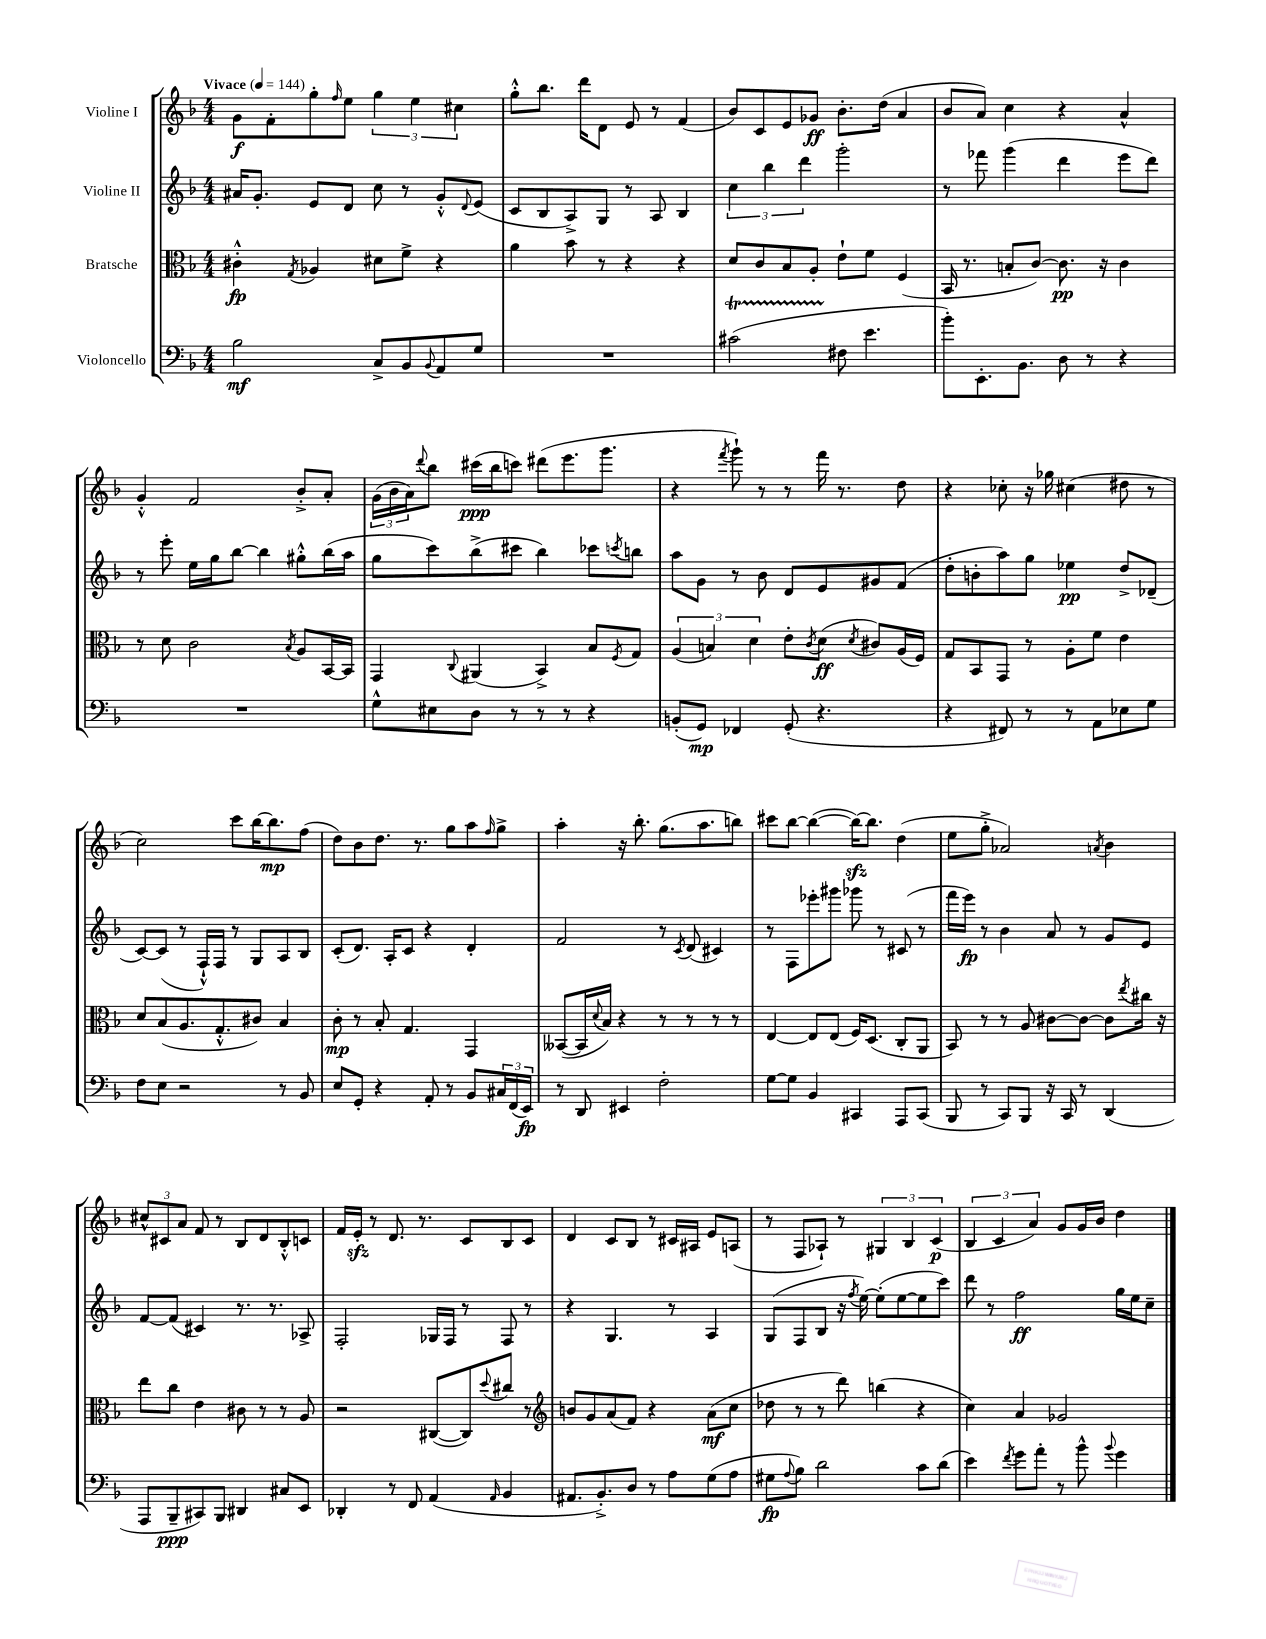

**kern	**dynam	**kern	**dynam	**kern	**dynam	**kern	**dynam
*part4	*part4	*part3	*part3	*part2	*part2	*part1	*part1
*staff4	*staff4	*staff3	*staff3	*staff2	*staff2	*staff1	*staff1
*I"Violoncello	*	*I"Bratsche	*	*I"Violine II	*	*I"Violine I	*
*clefF4	*	*clefC3	*	*clefG2	*	*clefG2	*
*k[b-]	*	*k[b-]	*	*k[b-]	*	*k[b-]	*
*M4/4	*	*M4/4	*	*M4/4	*	*M4/4	*
*MM144	*	*MM144	*	*MM144	*	*MM144	*
=1	=1	=1	=1	=1	=1	=1	=1
!	!	!	!	!	!	!LO:TX:a:B:t=Vivace	!
2B-\	mf	4c#X'^^\	fp	16a#X/KL	.	8g\L	f
.	.	.	.	8.g'/J	.	.	.
.	.	.	.	.	.	8f'\	.
.	.	8qG/	.	.	.	.	.
.	.	4A-X/	.	8e/L	.	8gg'\	.
.	.	.	.	.	.	16qqff/	.
.	.	.	.	8d/J	.	8ee\J	.
8C^/L	.	8d#X\L	.	8cc\	.	6gg\	.
8BB-/	.	8f^\J	.	8r	.	.	.
.	.	.	.	.	.	6ee\	.
8qqBB-/	.	.	.	.	.	.	.
8AA/	.	4r	.	8g'^^/L	.	.	.
.	.	.	.	.	.	6cc#X\	.
.	.	.	.	8qqd/	.	.	.
8G/J	.	.	.	(8e/J	.	.	.
=2	=2	=2	=2	=2	=2	=2	=2
1r	.	4a\	.	8c/L	.	8gg'^^\L	.
.	.	.	.	8B-/	.	8.bb-\J	.
.	.	8b-\	.	8A^/)	.	.	.
.	.	.	.	.	.	16ddd\KL	.
.	.	8r	.	8G/J	.	8d\J	.
.	.	4r	.	8r	.	8e/	.
.	.	.	.	8A/	.	8r	.
.	.	4r	.	4B-/	.	(4f/	.
=3	=3	=3	=3	=3	=3	=3	=3
(2c#Xt\	.	8d/L	.	6cc\	.	8b-/L)	.
.	.	8c/	.	.	.	8c/	.
.	.	.	.	6bb-\	.	.	.
.	.	8B-/	.	.	.	8e/	.
.	.	.	.	6ddd\	.	.	.
.	.	8A'/J	.	.	.	8g-X/J	ff
8F#X\	.	8e`\L	.	2ggg'\	.	8.b-'\L	.
4.e\	.	8f\J	.	.	.	.	.
.	.	.	.	.	.	(16dd\Jk	.
.	.	(4F/	.	.	.	4a/	.
=4	=4	=4	=4	=4	=4	=4	=4
8b-'\L)	.	16BB-/	.	8r	.	8b-/L	.
.	.	8.r	.	.	.	.	.
8.EE'\	.	.	.	8fff-X\	.	8a/J)	.
.	.	8Bn'/L	.	(4ggg\	.	4cc\	.
8.BB-\J	.	.	.	.	.	.	.
.	.	[8c/J)	.	.	.	.	.
8D\	.	8.c\]	pp	4ddd\	.	4r	.
8r	.	.	.	.	.	.	.
.	.	16r	.	.	.	.	.
4r	.	4c\	.	8eee\L	.	4a^^/	.
.	.	.	.	8ddd\J)	.	.	.
!!LO:LB:g=z
=5	=5	=5	=5	=5	=5	=5	=5
1r	.	8r	.	8r	.	4g'^^/	.
.	.	8d\	.	8eee'\	.	.	.
.	.	2c\	.	16ee\LL	.	2f/	.
.	.	.	.	16gg\J	.	.	.
.	.	.	.	[8bb-\J	.	.	.
.	.	.	.	4bb-\]	.	.	.
.	.	8qB-/	.	.	.	.	.
.	.	8A/L	.	8gg#X'^^\L	.	8b-'^/L	.
.	.	[16BB-/L	.	(16bb-\L	.	8a'/J	.
.	.	16BB-/JJ]	.	16aa\JJ	.	.	.
=6	=6	=6	=6	=6	=6	=6	=6
8G^^\L	.	4GG/	.	8gg\L	.	(24g\LL	.
.	.	.	.	.	.	24b-\	.
.	.	.	.	.	.	24a\J)	.
.	.	.	.	.	.	8qqddd/	.
8E#X\	.	.	.	8ccc\)	.	8bb-\J	.
.	.	8qqC/	.	.	.	.	.
8D\J	.	(4AA#X/	.	(8bb-^\	.	(16ccc#X\LL	ppp
.	.	.	.	.	.	16bb-\J	.
8r	.	.	.	8ccc#X\J	.	8cccn\J)	.
8r	.	4BB-^/)	.	4bb-\)	.	(8ddd#X\L	.
8r	.	.	.	.	.	8.eee\	.
4r	.	8B-/L	.	8ccc-X\L	.	.	.
.	.	.	.	.	.	8.ggg\J	.
.	.	8qF/	.	8qcccn/	.	.	.
.	.	8G/J	.	8bbn\J	.	.	.
=7	=7	=7	=7	=7	=7	=7	=7
(8BBn'/L	.	(6A/	.	8aa\L	.	4r	.
8GG/J)	mp	.	.	8g\J	.	.	.
.	.	6Bn/)	.	.	.	.	.
.	.	.	.	.	.	8qfff/	.
4FF-X/	.	.	.	8r	.	8ggg`\)	.
.	.	6d\	.	.	.	.	.
.	.	.	.	8b-\	.	8r	.
(8GG'/	.	8e'\L	.	8d/L	.	8r	.
.	.	8qc/	.	.	.	.	.
4.r	.	(8d\J	ff	8e/	.	16fff\	.
.	.	.	.	.	.	8.r	.
.	.	8qd/	.	.	.	.	.
.	.	8c#X/L)	.	8g#X/	.	.	.
.	.	(16A/L	.	(8f/J	.	8dd\	.
.	.	16F/JJ)	.	.	.	.	.
=8	=8	=8	=8	=8	=8	=8	=8
4r	.	8G/L	.	8dd'\L	.	4r	.
.	.	8BB-/	.	8bn'\	.	.	.
8FF#X/)	.	8GG/J	.	8aa\)	.	8cc-X'\	.
8r	.	8r	.	8gg\J	.	16r	.
.	.	.	.	.	.	16gg-X\	.
8r	.	8A'\L	.	4ee-X\	pp	(4cc#X\	.
8AA\L	.	8f\J	.	.	.	.	.
8E-X\	.	4e\	.	8dd^/L	.	8dd#X\	.
8G\J	.	.	.	(8d-X~/J	.	8r	.
!!LO:LB:g=z
=9	=9	=9	=9	=9	=9	=9	=9
8F\L	.	8d/L	.	[8c/L)	.	2cc\)	.
8E\J	.	(8B-/	.	(8c/J]	.	.	.
2r	.	8.A/	.	8r	.	.	.
.	.	.	.	16F`^^/LL)	.	.	.
.	.	8.G'^^/	.	16F/JJ	.	.	.
.	.	.	.	8r	.	8ccc\L	.
.	.	8c#X/J)	.	8G/L	.	[16bb-\K	.
.	.	.	.	.	.	8.bb-\]	mp
8r	.	4B-/	.	8A/	.	.	.
8BB-/	.	.	.	8B-/J	.	(8ff\J	.
=10	=10	=10	=10	=10	=10	=10	=10
8E/L	.	8c'\	mp	(8c'/L	.	8dd\L)	.
8GG'/J	.	8r	.	8.d/J)	.	8b-\	.
4r	.	8B-'/	.	.	.	8.dd\J	.
.	.	.	.	16A'/KL	.	.	.
.	.	4.G/	.	8c/J	.	.	.
.	.	.	.	.	.	8.r	.
8AA'/	.	.	.	4r	.	.	.
8r	.	.	.	.	.	8gg\L	.
8BB-/L	.	4GG/	.	4d'/	.	8aa\	.
.	.	.	.	.	.	16qqff/	.
24C#X/L	.	.	.	.	.	8gg^\J	.
(24FF/	.	.	.	.	.	.	.
24EE/JJ)	fp	.	.	.	.	.	.
=11	=11	=11	=11	=11	=11	=11	=11
8r	.	([8BB--X/L	.	2f/	.	4aa'\	.
8DD/	.	16BB--/L]	.	.	.	.	.
.	.	8qqd/	.	.	.	.	.
.	.	16B-/JJ)	.	.	.	.	.
4EE#X/	.	4r	.	.	.	16r	.
.	.	.	.	.	.	8.bb-'\	.
2F'\	.	8r	.	8r	.	(8.gg\L	.
.	.	.	.	8qc/	.	.	.
.	.	8r	.	(8d/	.	.	.
.	.	.	.	.	.	8.aa\	.
.	.	8r	.	4c#X/)	.	.	.
.	.	8r	.	.	.	8bbn\J)	.
=12	=12	=12	=12	=12	=12	=12	=12
[8G\L	.	[4E/	.	8r	.	8ccc#X\L	.
8G\J]	.	.	.	8F\L	.	[8bb-\J	.
4BB-/	.	8E/L]	.	8eee-X'\	.	(4bb-\_	.
.	.	(8E/J	.	8ggg#X\J	.	.	.
4CC#X/	.	16F/KL)	.	8ggg-X\	.	16bb-zz\KL_)	.
.	.	(8.D/J	.	.	.	8.bb-\J]	.
.	.	.	.	8r	.	.	.
8AAA/L	.	8C'/L	.	(8c#X/	.	(4dd\	.
(8CC#/J	.	8AA/J	.	8r	.	.	.
=13	=13	=13	=13	=13	=13	=13	=13
8BBB-/	.	8BB-/)	.	16fff\LL	.	8ee\L	.
.	.	.	.	16eee\JJ)	fp	.	.
8r	.	8r	.	8r	.	8gg'^\J	.
8CC/L)	.	8r	.	4b-\	.	2a-X/)	.
8BBB-/J	.	8A/	.	.	.	.	.
16r	.	[8c#X\L	.	8a/	.	.	.
16CC/	.	.	.	.	.	.	.
8r	.	8c#\J_	.	8r	.	.	.
.	.	.	.	.	.	8qan/	.
(4DD/	.	8c#\L]	.	8g/L	.	4b-\	.
.	.	8qee/	.	.	.	.	.
.	.	16cc#X\Jk	.	8e/J	.	.	.
.	.	16r	.	.	.	.	.
!!LO:LB:g=z
=14	=14	=14	=14	=14	=14	=14	=14
8AAA/L	.	8ee\L	.	[8f/L	.	12cc#X^^/L	.
.	.	.	.	.	.	12c#X/	.
8BBB-~/	ppp	8cc\J	.	(8f/J]	.	.	.
.	.	.	.	.	.	12a/J	.
8CC#X/)	.	4e\	.	4c#X/)	.	8f/	.
8BBB-/J	.	.	.	.	.	8r	.
4DD#X/	.	8c#X\	.	8.r	.	8B-/L	.
.	.	8r	.	.	.	8d/	.
.	.	.	.	8.r	.	.	.
8C#X/L	.	8r	.	.	.	8B-'^^/	.
8EE/J	.	8A/	.	8A-X^/	.	8cn/J	.
=15	=15	=15	=15	=15	=15	=15	=15
4DD-X'/	.	2r	.	2F'/	.	16f/LL	.
.	.	.	.	.	.	16ezz'/JJ	.
.	.	.	.	.	.	8r	.
8r	.	.	.	.	.	8.d/	.
8FF/	.	.	.	.	.	.	.
.	.	.	.	.	.	8.r	.
(4AA/	.	([8C#X/L	.	16G-X/LL	.	.	.
.	.	.	.	16F/JJ	.	.	.
.	.	8C#/])	.	8r	.	8c/L	.
16qqAA/	.	8qqdd/	.	.	.	.	.
4BB-/	.	8cc#X/J	.	8F/	.	8B-/	.
.	.	8r	.	8r	.	8c/J	.
=16	=16	=16	=16	=16	=16	=16	=16
*	*	*clefG2	*	*	*	*	*
8.AA#X/L	.	8bn/L	.	4r	.	4d/	.
.	.	8g/	.	.	.	.	.
8.BB-'^/)	.	.	.	.	.	.	.
.	.	(8a/	.	4.G/	.	8c/L	.
8D/J	.	8f/J)	.	.	.	8B-/J	.
8r	.	4r	.	.	.	8r	.
8A\L	.	.	.	8r	.	16c#X/LL	.
.	.	.	.	.	.	16A#X/JJ	.
(8G\	.	(8a\L	mf	4A/	.	8e/L	.
8A\J	.	8cc\J	.	.	.	(8An/J	.
=17	=17	=17	=17	=17	=17	=17	=17
8G#X\L	fp	8dd-X\	.	(8G/L	.	8r	.
8qqA/	.	.	.	.	.	.	.
8B-\J)	.	8r	.	8F/	.	8F/L	.
2d\	.	8r	.	8B-/J	.	8A-X`/J)	.
.	.	8ddd\)	.	16r	.	8r	.
.	.	.	.	8qff/	.	.	.
.	.	.	.	[16ee\)	.	.	.
.	.	(4bbn\	.	(8ee'\L]	.	6G#X/	.
.	.	.	.	[8ee\	.	.	.
.	.	.	.	.	.	6B-/	.
8c\L	.	4r	.	8ee\]	.	.	.
.	.	.	.	.	.	(6c/	p
(8d\J	.	.	.	8ccc\J)	.	.	.
=18	=18	=18	=18	=18	=18	=18	=18
4e\)	.	4cc\)	.	8ddd\	.	6B-/	.
.	.	.	.	8r	.	.	.
.	.	.	.	.	.	6c/	.
8qf/	.	.	.	.	.	.	.
8g\L	.	4a/	.	2ff\	ff	.	.
.	.	.	.	.	.	6a/)	.
8a'\J	.	.	.	.	.	.	.
8r	.	2g-X/	.	.	.	8g/L	.
8b-^^\	.	.	.	.	.	16g/L	.
.	.	.	.	.	.	16b-/JJ	.
8qqb-/	.	.	.	.	.	.	.
4g\	.	.	.	16gg\LL	.	4dd\	.
.	.	.	.	16ee\J	.	.	.
.	.	.	.	8cc~\J	.	.	.
==	==	==	==	==	==	==	==
*-	*-	*-	*-	*-	*-	*-	*-
